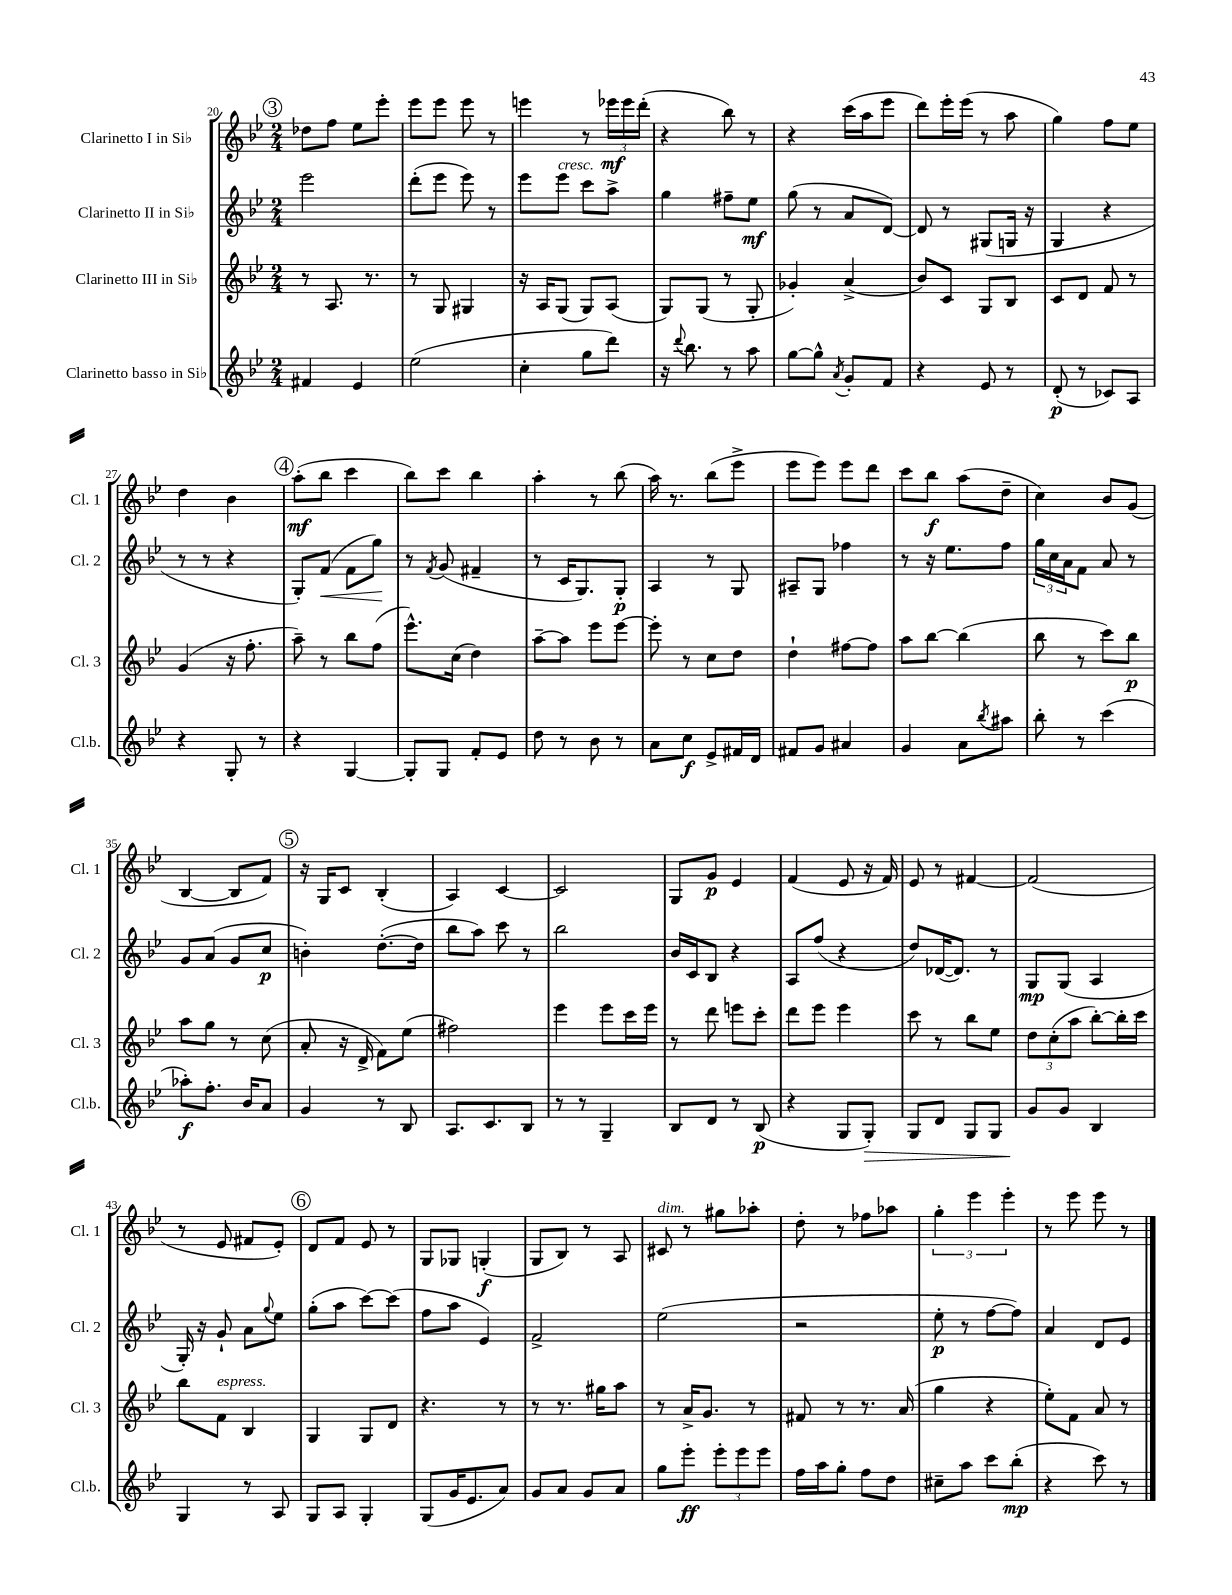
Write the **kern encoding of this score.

**kern	**dynam	**kern	**dynam	**kern	**dynam	**kern	**dynam
*part4	*part4	*part3	*part3	*part2	*part2	*part1	*part1
*staff4	*staff4	*staff3	*staff3	*staff2	*staff2	*staff1	*staff1
*I"Clarinetto basso in Si♭	*	*I"Clarinetto III in Si♭	*	*I"Clarinetto II in Si♭	*	*I"Clarinetto I in Si♭	*
*I'Cl.b.	*	*I'Cl. 3	*	*I'Cl. 2	*	*I'Cl. 1	*
*clefG2	*	*clefG2	*	*clefG2	*	*clefG2	*
*k[b-e-]	*	*k[b-e-]	*	*k[b-e-]	*	*k[b-e-]	*
*M2/4	*	*M2/4	*	*M2/4	*	*M2/4	*
!!LO:REH:place=s1:t=3
=20	=20	=20	=20	=20	=20	=20	=20
4f#X/	.	8r	.	2eee-\	.	8dd-X\L	.
.	.	8.A/	.	.	.	8ff\J	.
4e-/	.	.	.	.	.	8ee-\L	.
.	.	8.r	.	.	.	.	.
.	.	.	.	.	.	8eee-'\J	.
=21	=21	=21	=21	=21	=21	=21	=21
(2ee-\	.	8r	.	(8ddd'\L	.	8eee-\L	.
.	.	8G/	.	8eee-\J	.	8eee-\J	.
.	.	4G#X/	.	8eee-\)	.	8eee-\	.
.	.	.	.	8r	.	8r	.
=22	=22	=22	=22	=22	=22	=22	=22
4cc'\	.	16r	.	8eee-\L	.	4eeen\	.
.	.	16A/KL	.	.	.	.	.
!	!	!	!	!LO:TX:a:i:t=cresc.	!	!	!
.	.	(8G/J	.	8eee-\J	.	.	.
8gg\L	.	8G/L)	.	8ccc\L	.	8r	.
8ddd\J)	.	(8A/J	.	8aa^\J	.	24eee-X\LL	mf
.	.	.	.	.	.	24eee-\	.
.	.	.	.	.	.	(24ddd'\JJ	.
=23	=23	=23	=23	=23	=23	=23	=23
16r	.	8G/L)	.	4gg\	.	4r	.
8qqddd/	.	.	.	.	.	.	.
8.bb-\	.	.	.	.	.	.	.
.	.	(8G/J	.	.	.	.	.
8r	.	8r	.	8ff#X~\L	.	8bb-\)	.
8aa\	.	8G'/	.	8ee-\J	mf	8r	.
=24	=24	=24	=24	=24	=24	=24	=24
[8gg\L	.	4g-X'/)	.	(8gg\	.	4r	.
8gg^^\J]	.	.	.	8r	.	.	.
8qa/	.	.	.	.	.	.	.
8g'/L	.	(4a^/	.	8a/L	.	(16ccc\LL	.
.	.	.	.	.	.	16aa\J	.
8f/J	.	.	.	[8d/J)	.	8eee-\J	.
=25	=25	=25	=25	=25	=25	=25	=25
4r	.	8b-/L)	.	8d/]	.	8ddd\L)	.
.	.	8c/J	.	8r	.	16eee-'\L	.
.	.	.	.	.	.	(16eee-\JJ	.
8e-/	.	8G/L	.	(8G#X/L	.	8r	.
8r	.	8B-/J	.	16Gn/Jk	.	8aa\	.
.	.	.	.	16r	.	.	.
=26	=26	=26	=26	=26	=26	=26	=26
(8d'/	p	8c/L	.	4G/	.	4gg\)	.
8r	.	8d/J	.	.	.	.	.
8c-X/L)	.	8f/	.	4r	.	8ff\L	.
8A/J	.	8r	.	.	.	8ee-\J	.
!!LO:LB:g=z
=27	=27	=27	=27	=27	=27	=27	=27
4r	.	(4g/	.	8r	.	4dd\	.
.	.	.	.	8r	.	.	.
8G'/	.	16r	.	4r	.	4b-\	.
.	.	8.ff'\	.	.	.	.	.
8r	.	.	.	.	.	.	.
!!LO:REH:place=s1:t=4
=28	=28	=28	=28	=28	=28	=28	=28
4r	.	8aa~\)	.	8G'/L)	.	(8aa'\L	mf
!	!	!	!	!	!LO:HP:b	!	!
.	.	8r	.	(8f/J	<	8bb-\J	.
[4G/	.	8bb-\L	.	8f\L	.	4ccc\	.
.	.	(8ff\J	.	8gg\J)	.	.	.
.	.	.	.	.	[	.	.
=29	=29	=29	=29	=29	=29	=29	=29
8G'/L]	.	8.eee-^^\L)	.	8r	.	8bb-\L)	.
.	.	.	.	8qf/	.	.	.
8G/J	.	.	.	(8g/	.	8ccc\J	.
.	.	(16cc\Jk	.	.	.	.	.
8f'/L	.	4dd\)	.	4f#X~/	.	4bb-\	.
8e-/J	.	.	.	.	.	.	.
=30	=30	=30	=30	=30	=30	=30	=30
8dd\	.	[8aa~\L	.	8r	.	4aa'\	.
8r	.	8aa\J]	.	16c/KL	.	.	.
.	.	.	.	8.G/)	.	.	.
8b-\	.	8eee-\L	.	.	.	8r	.
8r	.	[8eee-\J	.	8G'/J	p	(8bb-\	.
=31	=31	=31	=31	=31	=31	=31	=31
8a\L	.	8eee-'\]	.	4A/	.	16aa\)	.
.	.	.	.	.	.	8.r	.
8cc\J	f	8r	.	.	.	.	.
8e-^/L	.	8cc\L	.	8r	.	(8bb-\L	.
16f#X/L	.	8dd\J	.	8G/	.	8eee-^\J	.
16d/JJ	.	.	.	.	.	.	.
=32	=32	=32	=32	=32	=32	=32	=32
8f#X/L	.	4dd`\	.	8A#X~/L	.	8eee-\L	.
8g/J	.	.	.	8G/J	.	8eee-\J)	.
4a#X/	.	[8ff#X\L	.	4ff-X\	.	8eee-\L	.
.	.	8ff#\J]	.	.	.	8ddd\J	.
=33	=33	=33	=33	=33	=33	=33	=33
4g/	.	8aa\L	.	8r	.	8ccc\L	.
.	.	[8bb-\J	.	16r	.	8bb-\J	f
.	.	.	.	8.ee-\L	.	.	.
8a\L	.	(4bb-\]	.	.	.	(8aa\L	.
8qbb-/	.	.	.	.	.	.	.
8aa#X\J	.	.	.	8ff\J	.	8dd~\J	.
=34	=34	=34	=34	=34	=34	=34	=34
8bb-'\	.	8bb-\	.	24gg\LL	.	4cc\)	.
.	.	.	.	24cc\	.	.	.
.	.	.	.	24a\J	.	.	.
8r	.	8r	.	8f\J	.	.	.
(4ccc\	.	8ccc\L)	.	8a/	.	8b-/L	.
.	.	8bb-\J	p	8r	.	(8g/J	.
!!LO:LB:g=z
=35	=35	=35	=35	=35	=35	=35	=35
8aa-X'\L)	f	8aa\L	.	8g/L	.	[4B-/	.
8.ff'\J	.	8gg\J	.	(8a/J	.	.	.
.	.	8r	.	8g/L	.	8B-/L]	.
16b-/KL	.	.	.	.	.	.	.
8a/J	.	(8cc\	.	8cc/J	p	8f/J)	.
!!LO:REH:place=s1:t=5
=36	=36	=36	=36	=36	=36	=36	=36
4g/	.	8a'/	.	4bn'\)	.	16r	.
.	.	.	.	.	.	16G/KL	.
.	.	16r	.	.	.	8c/J	.
.	.	16d^/	.	.	.	.	.
8r	.	8f\L)	.	([8.dd'\L	.	(4B-'/	.
8B-/	.	(8ee-\J	.	.	.	.	.
.	.	.	.	16dd\Jk]	.	.	.
=37	=37	=37	=37	=37	=37	=37	=37
8.A/L	.	2ff#X\)	.	8bb-\L	.	4A/)	.
.	.	.	.	8aa\J)	.	.	.
8.c/	.	.	.	.	.	.	.
.	.	.	.	8ccc\	.	[4c/	.
8B-/J	.	.	.	8r	.	.	.
=38	=38	=38	=38	=38	=38	=38	=38
8r	.	4eee-\	.	2bb-\	.	2c/]	.
8r	.	.	.	.	.	.	.
4G~/	.	8eee-\L	.	.	.	.	.
.	.	16ccc\L	.	.	.	.	.
.	.	16eee-\JJ	.	.	.	.	.
=39	=39	=39	=39	=39	=39	=39	=39
8B-/L	.	8r	.	16b-/LL	.	8G/L	.
.	.	.	.	16c/J	.	.	.
8d/J	.	8ddd\	.	8B-/J	.	8g/J	p
8r	.	8eeen\L	.	4r	.	4e-/	.
(8B-/	p	8ccc'\J	.	.	.	.	.
=40	=40	=40	=40	=40	=40	=40	=40
4r	.	8ddd\L	.	8A/L	.	(4f/	.
.	.	8eee-\J	.	(8ff/J	.	.	.
8G/L	.	4eee-\	.	4r	.	8e-/	.
!	!LO:HP:b	!	!	!	!	!	!
8G'/J)	>	.	.	.	.	16r	.
.	.	.	.	.	.	16f/)	.
=41	=41	=41	=41	=41	=41	=41	=41
8G/L	.	8ccc\	.	8dd/L)	.	8e-/	.
8d/J	.	8r	.	([16d-X/K	.	8r	.
.	.	.	.	8.d-/J])	.	.	.
8G/L	.	8bb-\L	.	.	.	[4f#X/	.
8G/J	.	8ee-\J	.	8r	.	.	.
=42	=42	=42	=42	=42	=42	=42	=42
8g/L	.	12dd\L	.	8G/L	mp	(2f#/]	.
.	.	(12cc'\	.	.	.	.	.
8g/J	]	.	.	(8G/J	.	.	.
.	.	12aa\J	.	.	.	.	.
4B-/	.	[8bb-'\L)	.	4A/	.	.	.
.	.	16bb-'\L]	.	.	.	.	.
.	.	16ccc\JJ	.	.	.	.	.
!!LO:LB:g=z
=43	=43	=43	=43	=43	=43	=43	=43
4G/	.	8bb-\L	.	16G'/)	.	8r	.
.	.	.	.	16r	.	.	.
!	!	!LO:TX:a:i:t=espress.	!	!	!	!	!
.	.	8f\J	.	8g`/	.	8e-/	.
8r	.	4B-/	.	8a\L	.	8f#X/L	.
.	.	.	.	8qqgg/	.	.	.
8A/	.	.	.	8ee-\J	.	8e-'/J)	.
!!LO:REH:place=s1:t=6
=44	=44	=44	=44	=44	=44	=44	=44
8G/L	.	4G/	.	(8gg'\L	.	8d/L	.
8A/J	.	.	.	8aa\J	.	8f/J	.
4G'/	.	8G/L	.	[8ccc\L)	.	8e-/	.
.	.	8d/J	.	(8ccc\J]	.	8r	.
=45	=45	=45	=45	=45	=45	=45	=45
(8G/L	.	4.r	.	8ff\L	.	8G/L	.
16g/K	.	.	.	8aa\J	.	8G-X/J	.
8.e-/	.	.	.	.	.	.	.
.	.	.	.	4e-/)	.	(4Gn'/	f
8a/J)	.	8r	.	.	.	.	.
=46	=46	=46	=46	=46	=46	=46	=46
8g/L	.	8r	.	2f^/	.	8G/L	.
8a/J	.	8.r	.	.	.	8B-/J)	.
8g/L	.	.	.	.	.	8r	.
.	.	16gg#X\KL	.	.	.	.	.
8a/J	.	8aa\J	.	.	.	8A/	.
=47	=47	=47	=47	=47	=47	=47	=47
!	!	!	!	!	!	!LO:TX:a:i:t=dim.	!
8gg\L	.	8r	.	(2ee-\	.	8c#X/	.
8eee-'\J	ff	16a^/KL	.	.	.	8r	.
.	.	8.g/J	.	.	.	.	.
12eee-'\L	.	.	.	.	.	8gg#X\L	.
12eee-\	.	.	.	.	.	.	.
.	.	8r	.	.	.	8aa-X'\J	.
12eee-\J	.	.	.	.	.	.	.
=48	=48	=48	=48	=48	=48	=48	=48
16ff\LL	.	8f#X/	.	2r	.	8dd'\	.
16aa\J	.	.	.	.	.	.	.
8gg'\J	.	8r	.	.	.	8r	.
8ff\L	.	8.r	.	.	.	8ff-X\L	.
8dd\J	.	.	.	.	.	8aa-X\J	.
.	.	(16a/	.	.	.	.	.
=49	=49	=49	=49	=49	=49	=49	=49
8cc#X~\L	.	4gg\	.	8ee-'\	p	6gg'\	.
8aa\J	.	.	.	8r	.	.	.
.	.	.	.	.	.	6eee-\	.
8ccc\L	.	4r	.	[8ff\L	.	.	.
.	.	.	.	.	.	6eee-'\	.
(8bb-'\J	mp	.	.	8ff\J])	.	.	.
=50	=50	=50	=50	=50	=50	=50	=50
4r	.	8ee-'\L)	.	4a/	.	8r	.
.	.	8f\J	.	.	.	8eee-\	.
8ccc\)	.	8a/	.	8d/L	.	8eee-\	.
8r	.	8r	.	8e-/J	.	8r	.
==	==	==	==	==	==	==	==
*-	*-	*-	*-	*-	*-	*-	*-
